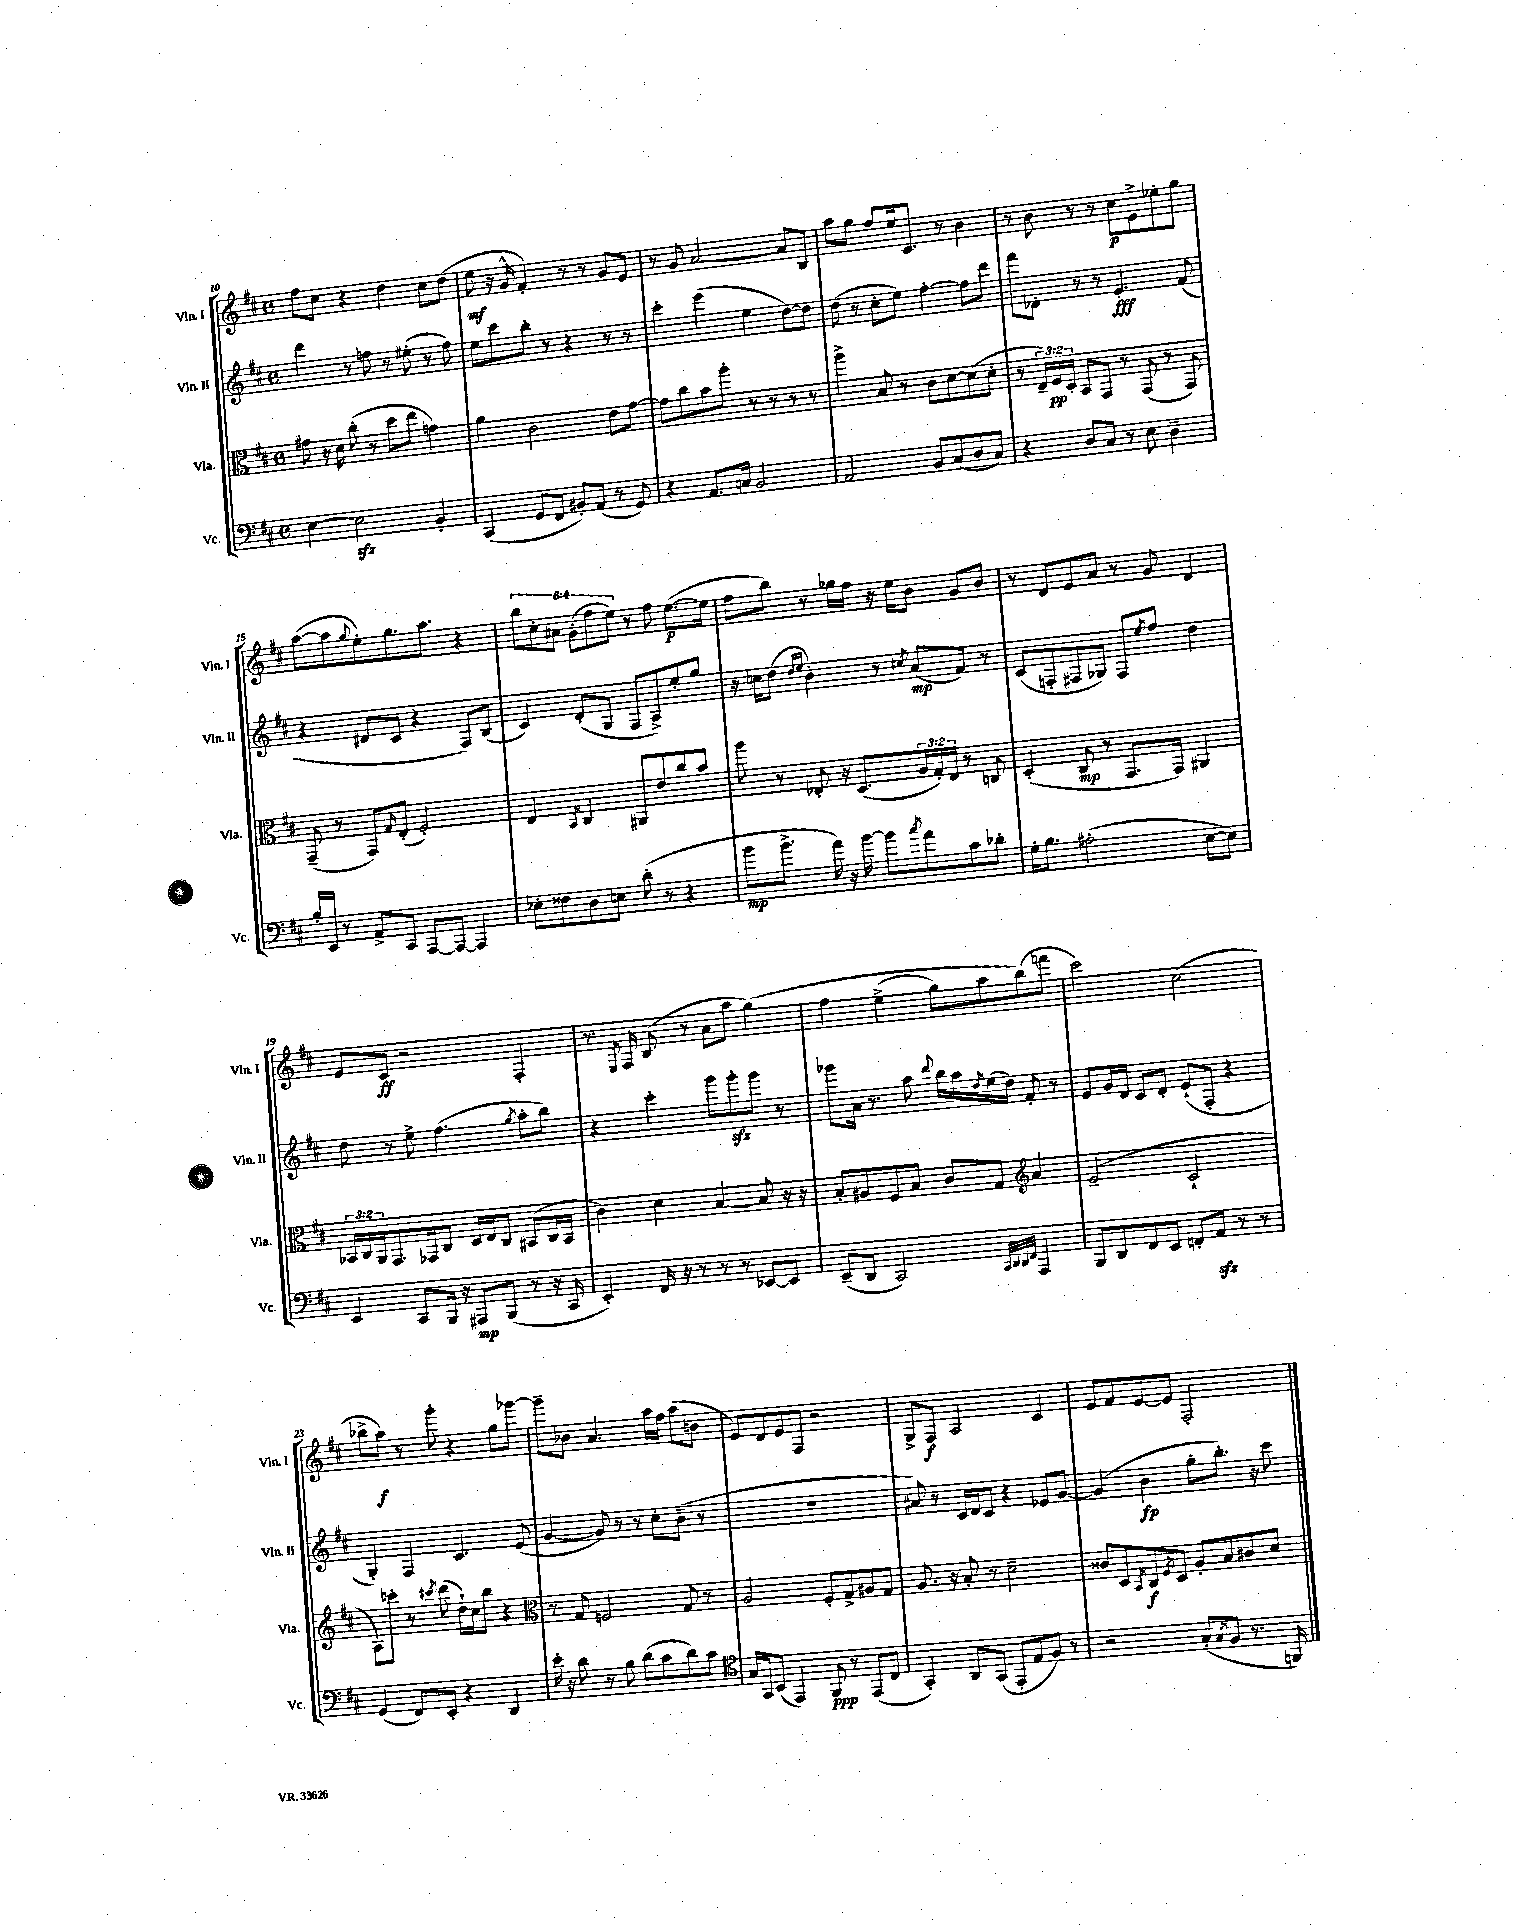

**kern	**kern	**kern	**kern
*staff4	*staff3	*staff2	*staff1
*clefF4	*clefC3	*clefG2	*clefG2
*k[f#c#]	*k[f#c#]	*k[f#c#]	*k[f#c#]
*M4/4	*M4/4	*M4/4	*M4/4
*met(c)	*met(c)	*met(c)	*met(c)
[4E	8g#	4ddd	8ff#
.	16r	.	8cc#
.	16d	.	.
2E]	(8cc#'	8r	4r
.	8r	8ff	.
.	8dd	8r	4dd
.	8ee	(8ee#'	.
4BB'	4g)	8r	8cc#
.	.	8ff)	(8dd
=	=	=	=
(4CC#	4a	8ee	8ee
.	.	8ccc#	16r
.	.	.	16g^^
8GG	2c#	8bb'	4f#')
8FF#	.	8r	.
8BB#')	.	4r	8r
(8AA	.	.	8r
8r	8e	8r	8g
8GG)	[8g	8r	8e
=	=	=	=
4r	8g]	4ccc#'	8r
.	8cc#	.	8g
8.AA	8b	(4eee	[2a
.	8aa'	.	.
16C	.	.	.
2BB	8r	4ee	.
.	8r	.	.
.	8r	[8dd)	8a]
.	8r	8dd]	8B
=	=	=	=
2AA	4aa^	(8dd	8aa
.	.	8r	8gg
.	8B	8cc#'	8ff#
.	8r	8ee)	16ee
.	.	.	8.c#
8BB	8c#	[4ff#'	.
(8C#	[8d	.	8r
8D	(8d]	8ff#]	4b
8C#)	8d'	8ddd	.
=	=	=	=
4r	8r	8fff#	8r
.	24E~)	8d-'	8b
.	24F#	.	.
.	24D'	.	.
8D	8BB	8r	8r
8C#	8GG	8r	8r
8r	8r	4.e'	8cc#
8E	(8GG	.	8e^
4D~	8r	.	8ee-'
.	8GG)	(8f#	8gg
=	=	=	=
16B'	(8GG~	4r	([8aa
16EE	.	.	.
8r	8r	.	8aa]
.	.	.	8qqgg
8AA^	8GG)	8d#	8ee')
.	16qqG	.	.
8CC#	(8E'	8c#	8.gg
[8AAA	2F#')	4r	.
.	.	.	8.aa
8AAA_	.	.	.
4AAA]	.	8F#)	4r
.	.	(8B	.
=	=	=	=
8E-'	4E	4c#)	12bb
.	.	.	12cc#'
8F##	.	.	.
.	.	.	12a#
.	8qBB	.	.
8D	4C#	(8d'	(12g'
.	.	.	12ff#
8E	.	8G	.
.	.	.	12ee)
(8d'	8AA#	8F#	8r
8r	8e	8A^)	8ff#
4r	8cc#	8ee'	([8.ee
.	8b	8gg	.
.	.	.	16ee]
=	=	=	=
8b	8aa	16r	8ff#
.	.	16cc	.
8.b^	8r	(8dd	8bb)
.	.	16qqdd	.
.	.	16qqee	.
.	8E-'	4b')	8r
16a)	.	.	.
16r	16r	.	16gg-
[16b	(8.D	.	16ff#
8b]	.	8r	16r
.	.	.	16ee
8qcc#	.	8qcc#	.
8a	24A	(8a	8b
.	24G')	.	.
.	24E-	.	.
8c#	8r	8f#)	8g
8d-'	8C	8r	8b
=	=	=	=
16G'	(4D'	(8c#	8r
8.B	.	.	.
.	.	8F'	8d
(2A#'	8C#	8F#	8e
.	8r	8G-)	8a
.	8.GG	8F#	8r
.	.	8qee	.
.	.	8ff#	8g
.	16GG)	.	.
[8E	4AA#	4dd	4d
8E])	.	.	.
=	=	=	=
4EE	24BB-	8dd	8e
.	24C#	.	.
.	24AA	.	.
.	8.GG	8r	8c#
8CC#	.	8ee^	2r
.	16GG-	.	.
16BBB	8C#	(4.ff#	.
16r	.	.	.
8AAA#	16D	.	.
.	16E	.	.
(8BBB	8C#	.	.
.	.	8qgg	.
8r	(8BB#	8aa'	4F#'
16r	16C#	8bb)	.
16CC#	16BB#	.	.
=	=	=	=
4EE')	4c#)	4r	8.r
.	.	.	8qE
.	.	.	16F#
16FF#	4d	4ccc#'	(8B
16r	.	.	.
8r	.	.	8r
8r	[4B	8ggg	8a
8r	.	8ggg'	8aa
[8EE-	8B]	8ggg	&(4gg)
8EE-]	16r	8r	.
.	16r	.	.
=	=	=	=
(8EE~	8B'	8ggg-	4ff#
8DD	8A#	16a	.
.	.	8.r	.
2CC#)	8F#	.	(4ee^
.	8B	8aa	.
.	.	8qqddd	.
.	8c#	16bb	8gg)
.	.	16aa	.
.	.	8qdd	.
.	8G	(16ee	8aa
.	.	16dd)	.
*	*clefG2	*	*
32qqCC#	.	.	.
32qqDD	.	.	.
32qqDD	.	.	.
32qqFF#	.	.	.
4AAA	4a	8f#'	(8bb&)
.	.	8r	8fff
=	=	=	=
8BBB	(2e~	8e	2ccc#)
8DD	.	16g	.
.	.	16d	.
8FF#	.	8c#	.
8EE	.	8d'	.
8FF'	2c#`	(8e`	(2cc#
8AA	.	8F#'	.
8r	.	4r	.
8r	.	.	.
=	=	=	=
(4GG	8A)	4G')	8bb-^
.	8ccc'	.	8aa)
8FF#)	8r	4F#	8r
.	8qccc#	.	.
8EE'	(8ddd	.	8ggg'
4r	16dd`)	4.c#	4r
.	16cc#	.	.
.	8bb	.	.
4DD	4r	.	8gg
.	.	(8e	[8ggg-
=	=	=	=
*	*clefC3	*	*
16e'	8r	[4g	8ggg-~]
16r	.	.	.
8d	8G	.	8b-
8r	2F	8g])	4.a
8B	.	8r	.
(8d	.	8r	.
8c#	.	8cc#'	16aa
.	.	.	16ff#
8d)	8G	(8b~	(8aa
8c#	8r	8r	8b
=	=	=	=
*clefC4	*	*	*
16G	2A	1r	8e)
16GG	.	.	.
(8BB	.	.	8d
4EE)	.	.	8e
.	.	.	8F#
8FF#	8F#'	.	2r
8r	8G^	.	.
(8EE	8A#	.	.
8C#	8G	.	.
=	=	=	=
4GG')	8.A	8a#)	8G^
.	.	8r	8F#
.	16r	.	.
8AA	8B'	16c#	2A
.	.	16d	.
(8GG	8r	8c#	.
8EE'	2d~	4r	.
8E	.	.	.
8F#)	.	8e-	4c#
8r	.	[8g	.
=	=	=	=
2r	8c##	(4g]	8e
.	8D	.	8f#
.	8qBB	.	.
.	8C#	4b	[8e
.	8qF#	.	.
.	8D	.	8e]
(8G'	8A'	8gg'	2F#'
8qG	.	.	.
8F#	8B	8.bb')	.
8.r	8c#	.	.
.	.	16r	.
.	8d	8ccc#	.
16FF)	.	.	.
==	==	==	==
*-	*-	*-	*-
